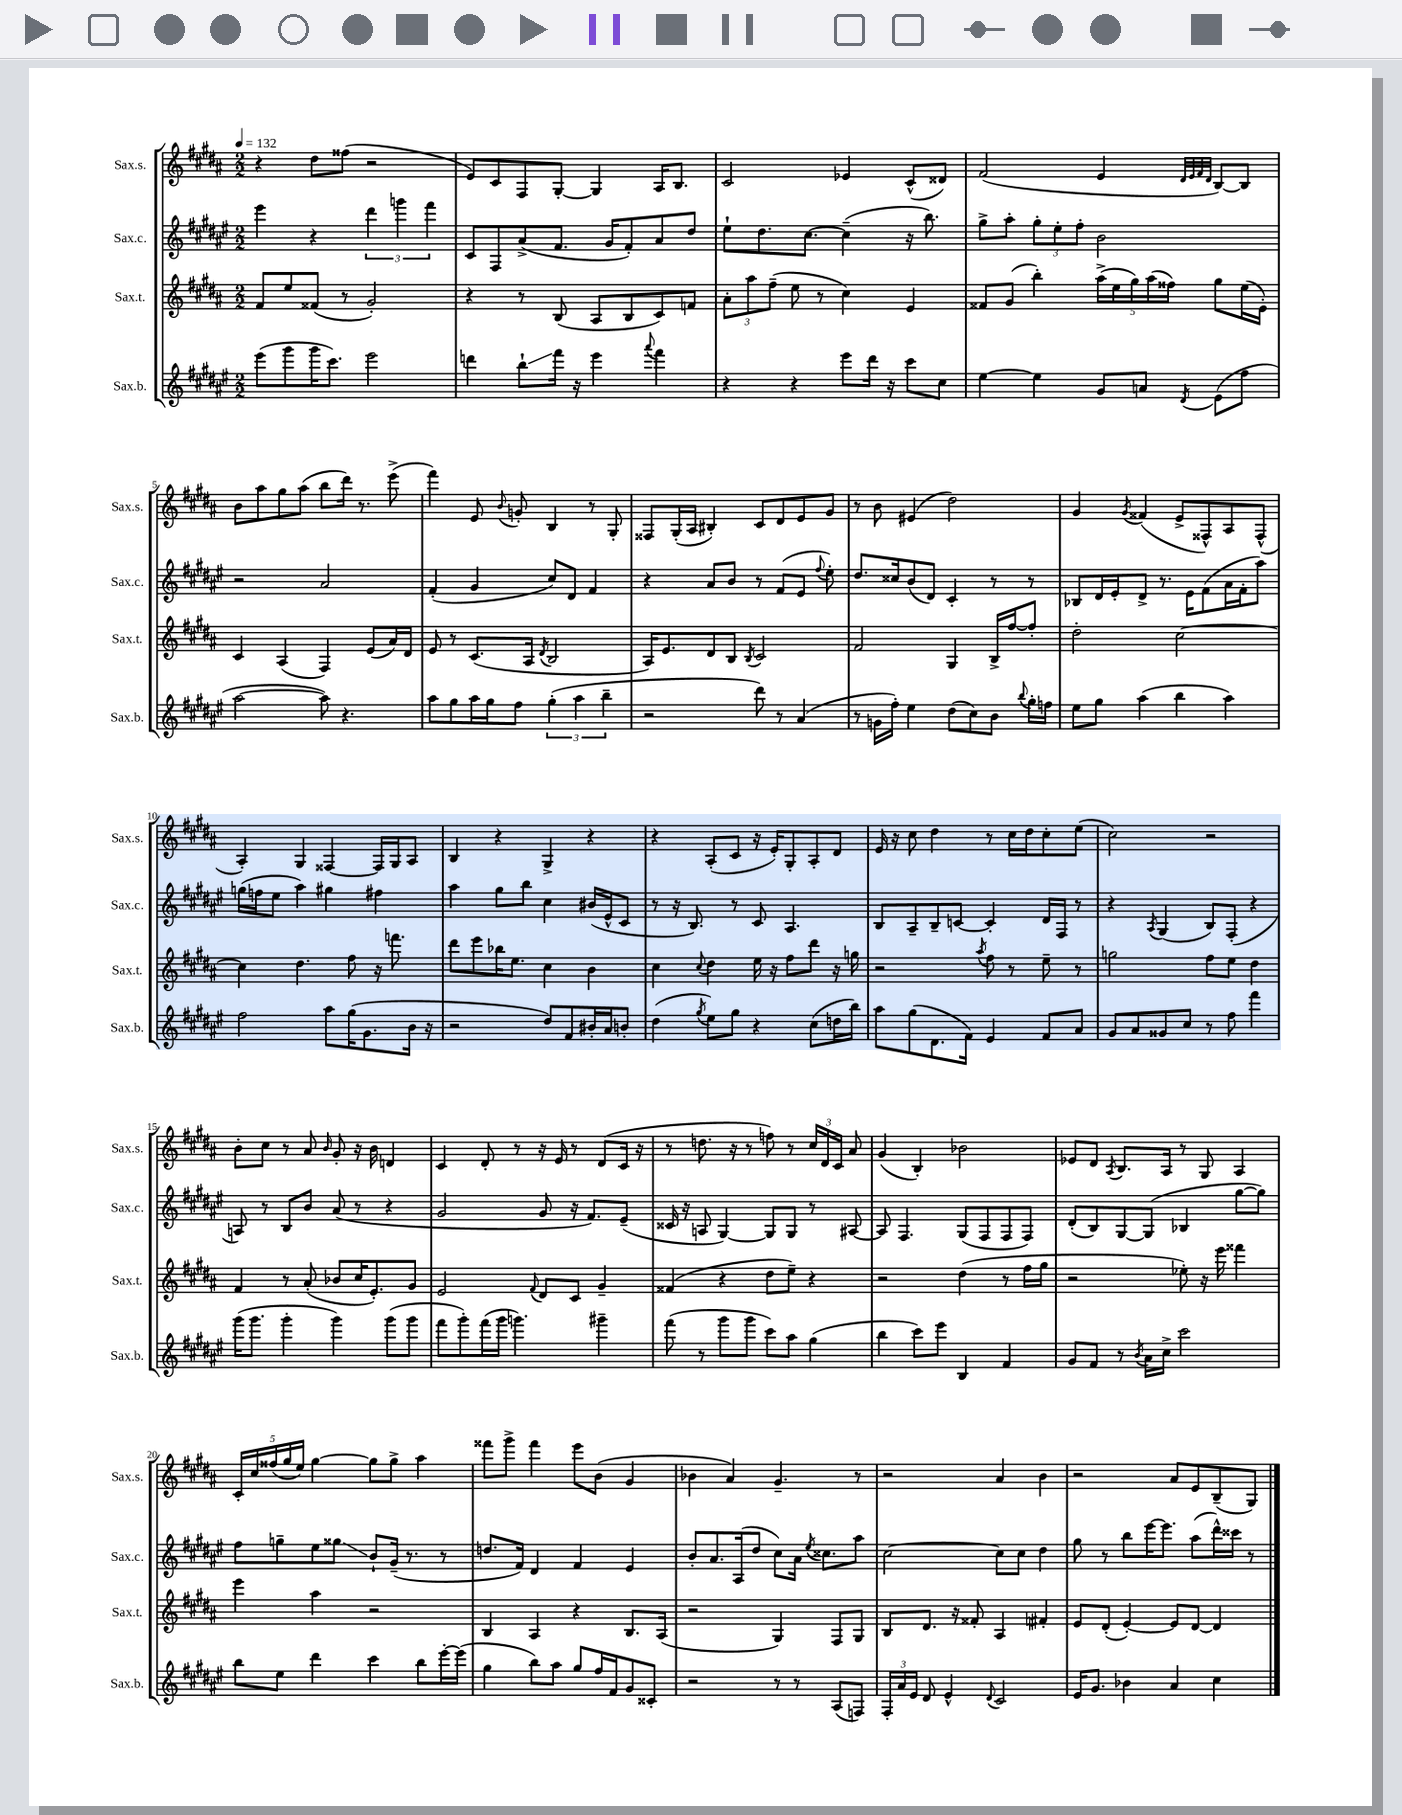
<<
\new StaffGroup <<
\new Staff = "s0" \with { instrumentName = "Sax.s." shortInstrumentName = "Sax.s." } {
    \clef treble \key b \major \numericTimeSignature \time 2/2 \tempo 4 = 132
    \autoBeamOff r4 dis''8[ fisis''8]( r2 |
    e'8[) cis'8 fis8 gis8]~-. gis4 ais16[ b8.] |
    cis'2 ees'4 cis'8[-^( disis'8]) |
    fis'2( e'4 \grace { dis'32[ e'32 fis'32 dis'32] } b8[~) b8] |
    b'8[ ais''8 gis''8 ais''8]( b''8[ dis'''16]) r8. e'''8->( |
    fis'''4) e'8 \appoggiatura { b'8 } g'8-. b4 r8 gis8-. |
    fisis8[ gis16-.( ais16] bis4-.) cis'8[ dis'8 e'8 gis'8] |
    r8 b'8 eis'4( dis''2) |
    gis'4 \acciaccatura { gis'8 } fisis'4( e'8[-> fisis8-^) ais8 fisis8]-^( |
    ais4-.) gis4 fisis4~ fisis16[ gis16 ais8] |
    b4 r4 gis4-> r4 |
    r4 ais8[-.( cis'8] r16 e'16[-.) gis8-. ais8-. dis'8] |
    e'16 r16 cis''8 dis''4 r8 cis''16[ dis''16 cis''8-. e''8]( |
    cis''2) r2 |
    b'8[-. cis''8] r8 ais'8 \grace { b'16 } gis'8-. r16 b'16 d'4 |
    cis'4 dis'8-. r8 r16 e'16 r8 dis'8[( cis'16] r16 |
    r8 d''8. r16 r8 f''8) r8 \tuplet 3/2 { cis''16[ dis'16 cis'16] } ais'8 |
    gis'4( b4-.) bes'2 |
    ees'8[ dis'8] \acciaccatura { ais8 } b8.[ ais16] r8 gis8 ais4 |
    \tuplet 5/4 { cis'16[-. cis''16 fisis''16( gis''16 e''16]) } gis''4~ gis''8[ gis''8]-> ais''4 |
    fisis'''8[ gis'''8]-> fisis'''4 e'''8[ b'8]( gis'4 |
    bes'4 ais'4) gis'4.-- r8 |
    r2 ais'4 b'4 |
    r2 ais'8[ e'8 b8--( gis8]) \bar "|." |
}
\new Staff = "s1" \with { instrumentName = "Sax.c." shortInstrumentName = "Sax.c." } {
    \clef treble \key fis \major \numericTimeSignature \time 2/2
    \autoBeamOff eis'''4 r4 \tuplet 3/2 { dis'''4 g'''4 fis'''4 } |
    cis'8[ fis8 ais'8->( fis'8.] gis'16[ fis'8-.) ais'8 dis''8] |
    eis''8[-! dis''8. cis''8.]~ cis''4--( r16 b''8.) |
    gis''8[-> ais''8]-. \tuplet 3/2 { gis''8[-. eis''8-. fis''8]-. } b'2 |
    r2 ais'2 |
    fis'4-.( gis'4 cis''8[) dis'8] fis'4 |
    r4 ais'8[ b'8] r8 fis'8[( eis'8] \appoggiatura { fis''8 } eis''8-.) |
    dis''8.[ cisis''16 b'8( dis'8]) cis'4-. r8 r8 |
    bes8[ dis'16 eis'16-. dis'8]-> r8. eis'16[ fis'8( ais'16 fis'16-. ais''8]) |
    g''16[( f''16 eis''8] ais''4) gis''4 fis''4 |
    ais''4 gis''8[ b''8] cis''4 bis'16[( eis'16-^ cis'8] |
    r8 r16 b8.) r8 cis'8 ais4. |
    b8[ ais8-- b8-- c'8]~ c'4-. dis'16[ fis16] r8 |
    r4 \acciaccatura { ais8 } gis4( b8[) fis8]-.( r4 |
    a8) r8 b8[ b'8] ais'8( r8 r4 |
    gis'2 gis'8 r16 fis'8.[) eis'8]--( |
    cisis'16 r16 a8 gis4~) gis8[ gis8] r8 ais8~ |
    ais8 fis4. gis8[( fis8 fis8 fis8]) |
    dis'8[-.( b8) gis8~ gis8]( bes4 gis''8[~ gis''8]) |
    fis''8[ g''8-- eis''8 gisis''8]\glissando b'8[-! gis'16]--( r8. r8 |
    d''8.[ fis'16]) dis'4 fis'4 eis'4 |
    b'8[-. ais'8. ais16( dis''8] cis''8[) ais'16] \acciaccatura { eis''8 } cisis''8.[ ais''8] |
    cis''2~ cis''8[ cis''8] dis''4 |
    gis''8 r8 b''8[ eis'''16~ eis'''8.] ais''8[( dis'''16-^) cisis'''16] r8 \bar "|." |
}
\new Staff = "s2" \with { instrumentName = "Sax.t." shortInstrumentName = "Sax.t." } {
    \clef treble \key b \major \numericTimeSignature \time 2/2
    \autoBeamOff fis'8[ e''8 fisis'8]( r8 gis'2-.) |
    r4 r8 b8( ais8[ b8 cis'8) f'8] |
    \tuplet 3/2 { ais'8[-. ais''8 fis''8]--( } e''8 r8 cis''4) e'4 |
    fisis'8[ gis'8]( b''4-.) \tuplet 5/4 { ais''16[->( e''16 gis''16) ais''16( fisis''16]) } gis''8[ e''16( e'16]-.) |
    cis'4 ais4( fis4) e'8[( ais'16) dis'16] |
    e'8 r8 cis'8.[( ais16] \acciaccatura { dis'8 } b2 |
    ais16[) e'8. dis'8 b8] \acciaccatura { b8 } cis'2 |
    fis'2 gis4 b16[-> fis''16~ fis''8]-. |
    dis''2-. cis''2~ |
    cis''4 dis''4. fis''8 r16 f'''8. |
    dis'''8[ e'''8 bes''16 e''8.] cis''4 b'4 |
    cis''4 \appoggiatura { cis''8 } dis''4 e''16 r16 fis''8[ dis'''8] r16 g''16 |
    r2 \acciaccatura { ais''8 } fis''8 r8 e''8-- r8 |
    g''2 fis''8[ e''8] dis''4 |
    fis'4 r8 ais'8-.( bes'8[ cis''16 e'8.-.) gis'8] |
    e'2 \appoggiatura { fis'8 } dis'8[ cis'8] gis'4-- |
    fisis'4( r4 dis''8[ e''8]--) r4 |
    r2 dis''4( r8 fis''16[ gis''16] |
    r2 ees''8-.) r16 e'''16 fisis'''4 |
    e'''4 ais''4 r2 |
    b4 ais4 r4 b8.[ ais16]( |
    r2 gis4) fis8[ gis8] |
    b8[ dis'8.] r16 fisis'8-. ais4 fis'4-. |
    e'8[ dis'8]-.( e'4~-.) e'8[ dis'8]~ dis'4 \bar "|." |
}
\new Staff = "s3" \with { instrumentName = "Sax.b." shortInstrumentName = "Sax.b." } {
    \clef treble \key fis \major \numericTimeSignature \time 2/2
    \autoBeamOff eis'''8[( gis'''8 gis'''16 cis'''8.]) eis'''2 |
    d'''4 b''8[-!\glissando fis'''16] r16 eis'''4 \appoggiatura { ais'''8 } fis'''4 |
    r4 r4 eis'''8[ dis'''16] r16 cis'''8[ cis''8] |
    eis''4~ eis''4 gis'8[ a'8] \acciaccatura { dis'8 } eis'8[( fis''8] |
    ais''2~ ais''8) r4. |
    ais''8[ gis''8 ais''16 gis''16 fis''8] \tuplet 3/2 { gis''4-.( ais''4 b''4-- } |
    r2 dis'''8) r8 ais'4( |
    r8 g'16[ fis''16]-.) eis''4 dis''8[( cis''8) b'8] \appoggiatura { b''8 } gis''16[-. f''16] |
    eis''8[ gis''8] ais''4( b''4 ais''4) |
    fis''2 ais''8[ gis''16( gis'8. b'16] r16 |
    r2 dis''8[) fis'8 bis'16-. ais'16 b'8]-. |
    dis''4( \acciaccatura { gis''8 } eis''8[) gis''8] r4 cis''8[( d''16 b''16]) |
    ais''8[ gis''8( dis'8. fis'16]) eis'4 fis'8[ ais'8] |
    gis'8[ ais'8 gisis'8 cis''8] r8 fis''8 fis'''4 |
    gis'''16[( gis'''8.] gis'''4-. gis'''4) gis'''8[( gis'''8] |
    fis'''8[ gis'''8-.) fis'''16( gis'''16] g'''4.) gis'''4-- |
    fis'''8( r8 gis'''8[ gis'''8] cis'''8[) ais''8] gis''4( |
    b''4 cis'''8[) eis'''8] b4 fis'4 |
    gis'8[ fis'8] r8 \acciaccatura { b'8 } ais'16[ cis''16]-> cis'''2 |
    b''8[ eis''8] dis'''4 cis'''4 b''8[ eis'''16~-. eis'''16]( |
    gis''4 b''8[) ais''8] gis''8[ fis''16 fis'16 gis'8 cisis'8]-. |
    r2 r8 r8 ais8[( f8]) |
    \tuplet 3/2 { fis16[-. ais'16 eis'16] } dis'8 eis'4-^ \appoggiatura { dis'8 } cis'2 |
    eis'16[ gis'8.] bes'4 ais'4 cis''4 \bar "|." |
}
>>
>>
